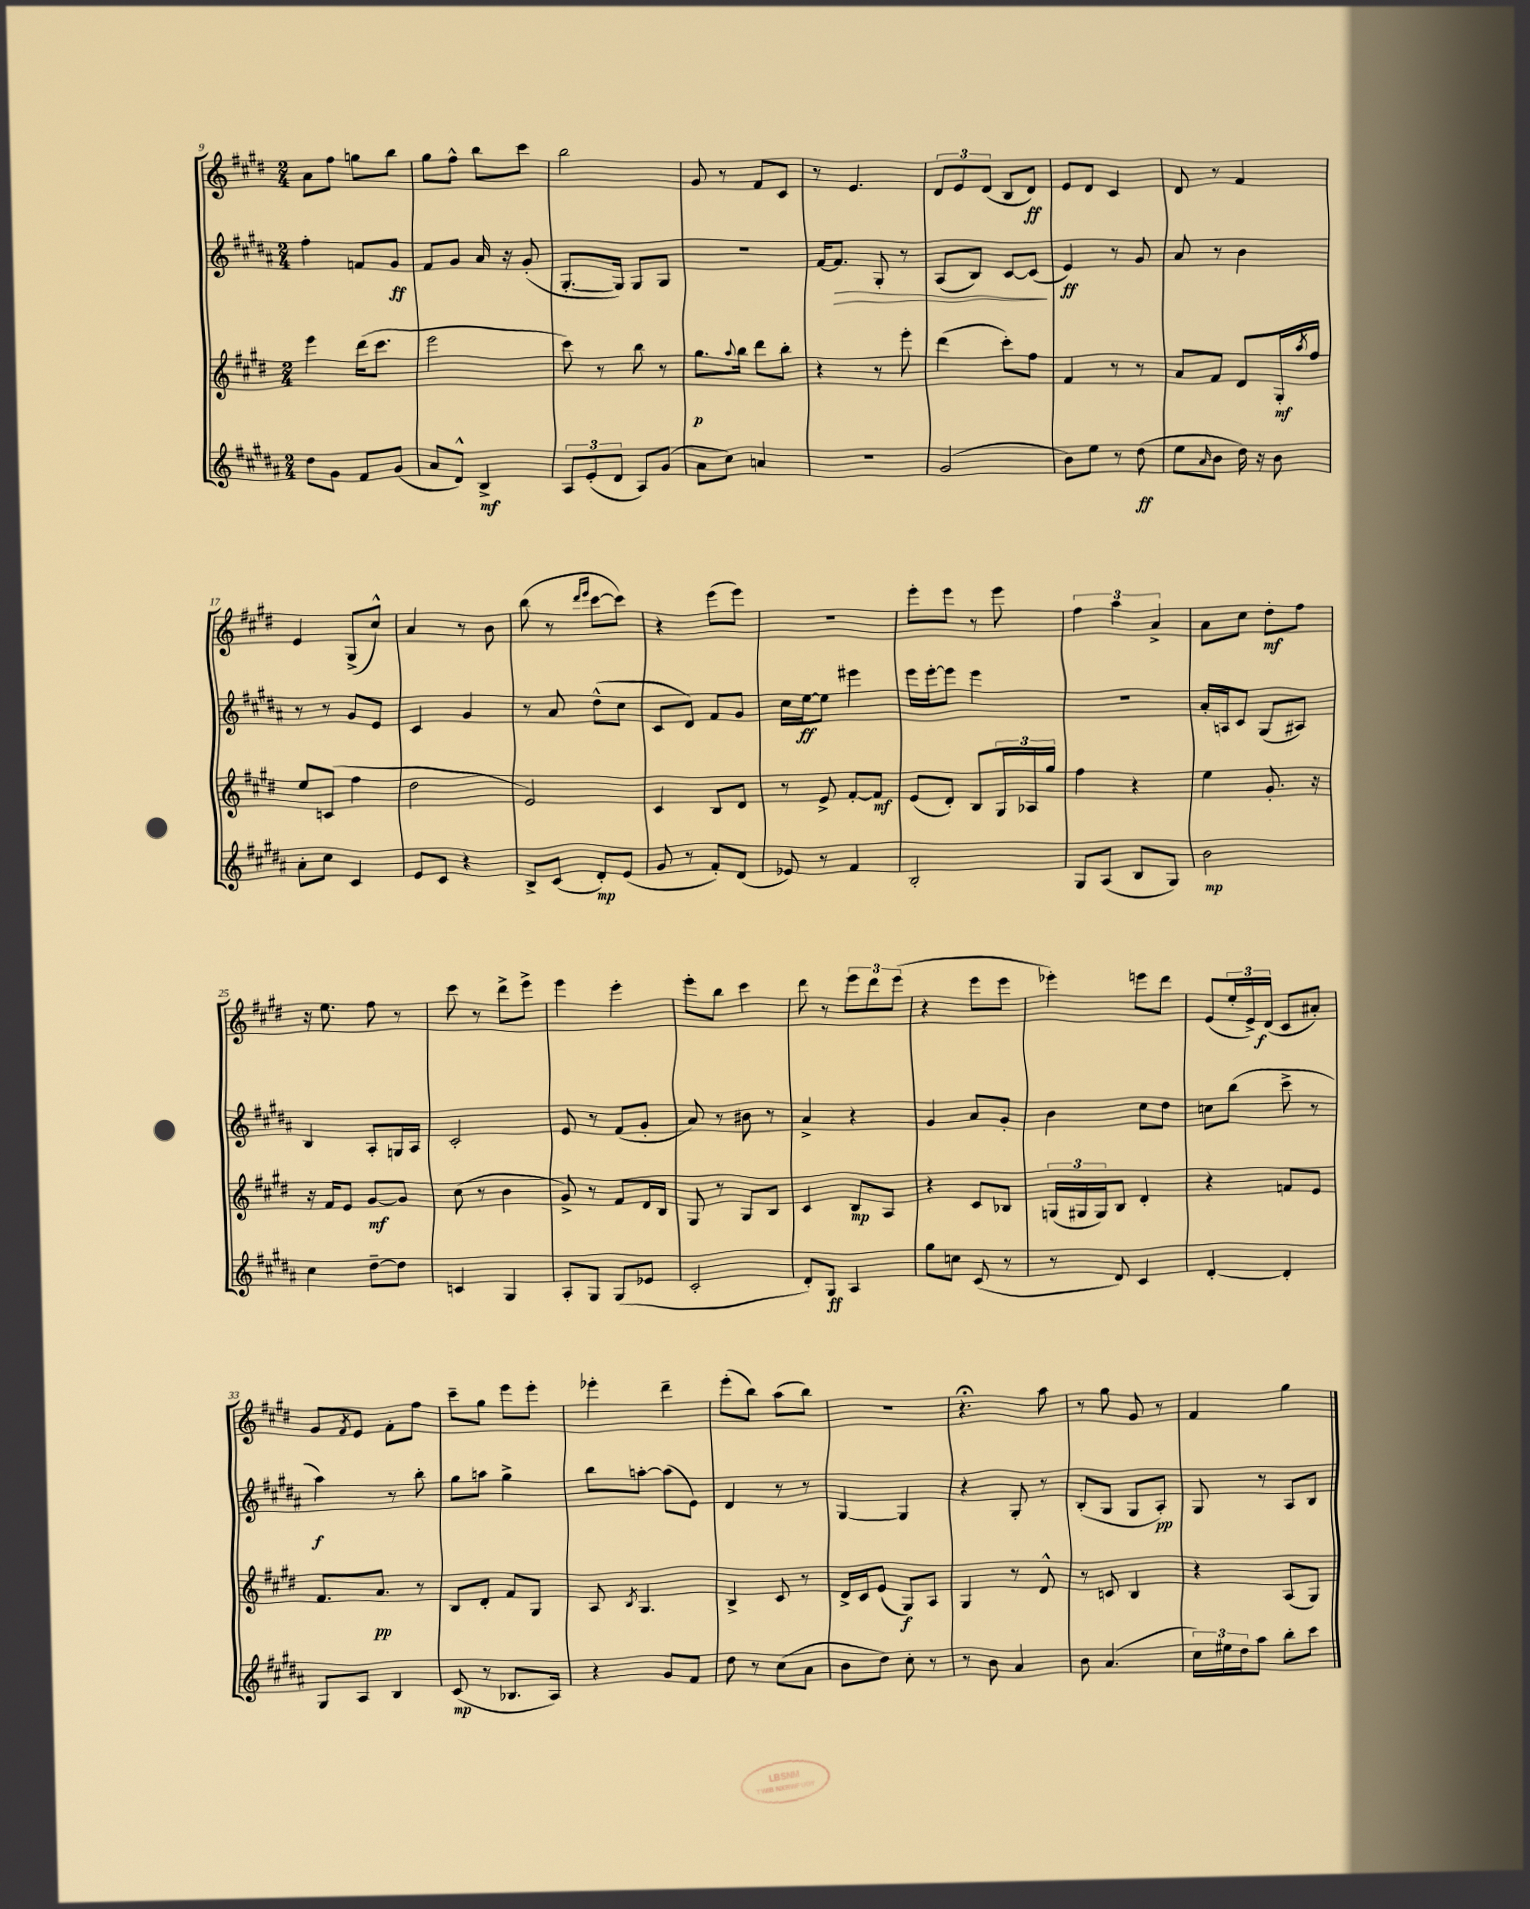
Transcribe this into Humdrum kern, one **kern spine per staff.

**kern	**dynam	**kern	**dynam	**kern	**dynam	**kern	**dynam
*part4	*part4	*part3	*part3	*part2	*part2	*part1	*part1
*staff4	*staff4	*staff3	*staff3	*staff2	*staff2	*staff1	*staff1
*clefG2	*	*clefG2	*	*clefG2	*	*clefG2	*
*k[f#c#g#d#a#]	*	*k[f#c#g#d#]	*	*k[f#c#g#d#a#]	*	*k[f#c#g#d#]	*
*M2/4	*	*M2/4	*	*M2/4	*	*M2/4	*
=9	=9	=9	=9	=9	=9	=9	=9
8dd#\L	.	4eee\	.	4ff#'\	.	8a\L	.
8g#\J	.	.	.	.	.	8ff#\J	.
8f#/L	.	(16ddd#\KL	.	8fn/L	.	8ggn\L	.
.	.	8.ccc#\J	.	.	.	.	.
(8g#/J	.	.	.	8g#/J	ff	8bb\J	.
=10	=10	=10	=10	=10	=10	=10	=10
8a#/L	.	2eee\	.	8f#/L	.	8gg#\L	.
8d#^^/J)	.	.	.	8g#/J	.	8ff#^^\J	.
4B^/	mf	.	.	16a#/	.	8bb\L	.
.	.	.	.	16r	.	.	.
.	.	.	.	(8g#'/	.	8ccc#\J	.
=11	=11	=11	=11	=11	=11	=11	=11
12A#/L	.	8ccc#\)	.	[8.G#'/L	.	2bb\	.
(12e'/	.	.	.	.	.	.	.
.	.	8r	.	.	.	.	.
12d#/J	.	.	.	.	.	.	.
.	.	.	.	16G#/Jk])	.	.	.
8A#/L)	.	8bb\	.	8G#/L	.	.	.
(8g#/J	.	8r	.	8G#/J	.	.	.
=12	=12	=12	=12	=12	=12	=12	=12
8a#\L	.	8.gg#\L	p	2r	.	8g#/	.
8cc#\J)	.	.	.	.	.	8r	.
.	.	8qqaa/	.	.	.	.	.
.	.	16bb\Jk	.	.	.	.	.
4an/	.	8ddd#\L	.	.	.	8f#/L	.
.	.	8bb'\J	.	.	.	8c#/J	.
=13	=13	=13	=13	=13	=13	=13	=13
2r	.	4r	.	[16f#/KL	.	8r	.
!	!	!	!	!	!LO:HP:b	!	!
.	.	.	.	8.f#/J]	>	.	.
.	.	.	.	.	.	4.e/	.
.	.	8r	.	8G#'/	.	.	.
.	.	8eee'\	.	8r	.	.	.
=14	=14	=14	=14	=14	=14	=14	=14
(2g#/	.	(4ddd#\	.	(8A#/L	.	12d#/L	.
.	.	.	.	.	.	12e/	.
.	.	.	.	8B/J)	.	.	.
.	.	.	.	.	.	(12d#/J	.
.	.	8ccc#'\L)	.	[8c#/L	.	8B/L	.
.	.	8ff#\J	.	(8c#/J]	.	8d#/J)	ff
.	.	.	.	.	]	.	.
=15	=15	=15	=15	=15	=15	=15	=15
8b\L)	.	4f#/	.	4e/)	ff	8e/L	.
8ee\J	.	.	.	.	.	8d#/J	.
8r	.	8r	.	8r	.	4c#/	.
(8dd#\	ff	8r	.	8g#/	.	.	.
=16	=16	=16	=16	=16	=16	=16	=16
8ee\L	.	8a/L	.	8a#/	.	8d#/	.
16qqa#/	.	.	.	.	.	.	.
8b\J	.	8f#/J	.	8r	.	8r	.
16dd#\)	.	8d#/L	.	4b\	.	4f#/	.
16r	.	.	.	.	.	.	.
8b\	.	16G#'/L	mf	.	.	.	.
.	.	8qaa/	.	.	.	.	.
.	.	16ff#/JJ	.	.	.	.	.
!!LO:LB:g=z
=17	=17	=17	=17	=17	=17	=17	=17
8a#'\L	.	8ee/L	.	8r	.	4e/	.
8cc#\J	.	(8cn/J	.	8r	.	.	.
4c#/	.	4ff#\	.	8g#/L	.	(8G#^/L	.
.	.	.	.	8e/J	.	8cc#^^/J)	.
=18	=18	=18	=18	=18	=18	=18	=18
8e/L	.	2dd#\	.	4c#/	.	4a/	.
8c#/J	.	.	.	.	.	.	.
4r	.	.	.	4g#/	.	8r	.
.	.	.	.	.	.	8b\	.
=19	=19	=19	=19	=19	=19	=19	=19
8B^/L	.	2e/)	.	8r	.	(8bb\	.
(8c#/J	.	.	.	8a#/	.	8r	.
.	.	.	.	.	.	16qqddd#/LL	.
.	.	.	.	.	.	16qqeee/JJ	.
8d#'/L)	mp	.	.	(8dd#^^\L	.	[8ccc#\L	.
(8e/J	.	.	.	8cc#\J	.	8ccc#\J])	.
=20	=20	=20	=20	=20	=20	=20	=20
8g#/	.	4c#/	.	8c#/L	.	4r	.
8r	.	.	.	8d#/J)	.	.	.
8f#'/L)	.	8B/L	.	8f#/L	.	(8eee\L	.
(8d#/J	.	8d#/J	.	8g#/J	.	8eee\J)	.
=21	=21	=21	=21	=21	=21	=21	=21
8e-X/)	.	8r	.	16cc#\LL	.	2r	.
.	.	.	.	[16ee\J	ff	.	.
8r	.	8e^/	.	8ee\J]	.	.	.
4f#/	.	[8f#'/L	.	4eee#X\	.	.	.
.	.	8f#/J]	mf	.	.	.	.
=22	=22	=22	=22	=22	=22	=22	=22
2B'/	.	(8e/L	.	16eee\LL	.	8eee'\L	.
.	.	.	.	[16eee'\J	.	.	.
.	.	8d#'/J)	.	8eee\J]	.	8eee\J	.
.	.	8B/L	.	4eee\	.	8r	.
.	.	24G#/L	.	.	.	8eee\	.
.	.	24A-X/	.	.	.	.	.
.	.	24gg#/JJ	.	.	.	.	.
=23	=23	=23	=23	=23	=23	=23	=23
8G#/L	.	4ff#\	.	2r	.	6ff#\	.
(8A#/J	.	.	.	.	.	.	.
.	.	.	.	.	.	6aa\	.
8B/L	.	4r	.	.	.	.	.
.	.	.	.	.	.	6a^/	.
8G#/J)	.	.	.	.	.	.	.
=24	=24	=24	=24	=24	=24	=24	=24
2b\	mp	4ee\	.	16a#'/LL	.	8a\L	.
.	.	.	.	16An/J	.	.	.
.	.	.	.	8c#/J	.	8cc#\J	.
.	.	8.g#'/	.	(8G#/L	.	8dd#'\L	mf
.	.	.	.	8A#X/J)	.	8ff#\J	.
.	.	16r	.	.	.	.	.
!!LO:LB:g=z
=25	=25	=25	=25	=25	=25	=25	=25
4cc#\	.	16r	.	4B/	.	16r	.
.	.	16f#/KL	.	.	.	8.ee\	.
.	.	8e/J	.	.	.	.	.
[8dd#~\L	.	[8g#/L	mf	8A#'/L	.	8ff#\	.
8dd#\J]	.	8g#/J]	.	16Gn/L	.	8r	.
.	.	.	.	16A#/JJ	.	.	.
=26	=26	=26	=26	=26	=26	=26	=26
4cn/	.	(8cc#\	.	2c#'/	.	8ccc#\	.
.	.	8r	.	.	.	8r	.
4G#/	.	4b\	.	.	.	8ddd#^\L	.
.	.	.	.	.	.	8eee^\J	.
=27	=27	=27	=27	=27	=27	=27	=27
8A#'/L	.	8g#^/)	.	8e/	.	4eee\	.
8G#/J	.	8r	.	8r	.	.	.
(8G#/L	.	8f#/L	.	(8f#/L	.	4eee'\	.
8e-X/J	.	16d#/L	.	8g#'/J	.	.	.
.	.	16B/JJ	.	.	.	.	.
=28	=28	=28	=28	=28	=28	=28	=28
2c#'/	.	8G#/	.	8a#/)	.	8eee'\L	.
.	.	8r	.	8r	.	8bb\J	.
.	.	8G#/L	.	8b#X\	.	4ccc#\	.
.	.	8B/J	.	8r	.	.	.
=29	=29	=29	=29	=29	=29	=29	=29
8d#'/L)	.	4c#/	.	4a#^/	.	8ddd#\	.
8G#/J	ff	.	.	.	.	8r	.
4A#/	.	8B/L	mp	4r	.	12eee\L	.
.	.	.	.	.	.	12ddd#\	.
.	.	8A/J	.	.	.	.	.
.	.	.	.	.	.	(12eee\J	.
=30	=30	=30	=30	=30	=30	=30	=30
8gg#\L	.	4r	.	4g#/	.	4r	.
8ccn\J	.	.	.	.	.	.	.
(8c#/	.	8c#/L	.	8a#/L	.	8eee\L	.
8r	.	8B-X/J	.	8g#'/J	.	8eee\J	.
=31	=31	=31	=31	=31	=31	=31	=31
8r	.	(24Gn/LL	.	4b\	.	4eee-X'\)	.
.	.	24G#X/	.	.	.	.	.
.	.	24G#/J)	.	.	.	.	.
8d#/)	.	8B/J	.	.	.	.	.
4c#/	.	4d#'/	.	8cc#\L	.	8eeen\L	.
.	.	.	.	8dd#\J	.	8ddd#\J	.
=32	=32	=32	=32	=32	=32	=32	=32
[4d#'/	.	4r	.	8ccn\L	.	(8e/L	.
.	.	.	.	(8bb\J	.	24ee'/L	.
.	.	.	.	.	.	24e^/)	.
.	.	.	.	.	.	(24d#/JJ	f
4d#'/]	.	8fn/L	.	8ccc#^\	.	8c#/L	.
.	.	8e/J	.	8r	.	8a#X'/J)	.
!!LO:LB:g=z
=33	=33	=33	=33	=33	=33	=33	=33
8G#/L	.	8.f#/L	.	4aa#\)	f	8g#/L	.
.	.	.	.	.	.	8qf#/	.
8A#/J	.	.	.	.	.	8e/J	.
.	.	8.a/J	pp	.	.	.	.
4B/	.	.	.	8r	.	8f#'\L	.
.	.	8r	.	8bb'\	.	8ff#\J	.
=34	=34	=34	=34	=34	=34	=34	=34
(8c#/	mp	8B/L	.	8gg#\L	.	8ccc#~\L	.
8r	.	8d#'/J	.	8aan\J	.	8gg#\J	.
8.B-X/L	.	8f#/L	.	4gg#^\	.	8eee\L	.
.	.	8G#/J	.	.	.	8eee'\J	.
16A#/Jk)	.	.	.	.	.	.	.
=35	=35	=35	=35	=35	=35	=35	=35
4r	.	8A/	.	8bb\L	.	4eee-X'\	.
.	.	8qB/	.	.	.	.	.
.	.	4.G#/	.	[8aan'\J	.	.	.
8g#/L	.	.	.	(8aa\L]	.	4ddd#~\	.
8f#/J	.	.	.	8e\J)	.	.	.
=36	=36	=36	=36	=36	=36	=36	=36
8dd#\	.	4B^/	.	4d#/	.	(8eee'\L	.
8r	.	.	.	.	.	8bb\J)	.
(8cc#\L	.	8c#/	.	8r	.	(8aa\L	.
8a#\J	.	8r	.	8r	.	8bb\J)	.
=37	=37	=37	=37	=37	=37	=37	=37
8b\L	.	16d#^/LL	.	[4G#/	.	2r	.
.	.	16c#/J	.	.	.	.	.
8dd#\J)	.	(8e/J	.	.	.	.	.
8cc#'\	.	8G#/L)	f	4G#/]	.	.	.
8r	.	8A/J	.	.	.	.	.
=38	=38	=38	=38	=38	=38	=38	=38
8r	.	4G#/	.	4r	.	4.r;<	.
8b\	.	.	.	.	.	.	.
4a#/	.	8r	.	8G#'/	.	.	.
.	.	8d#^^/	.	8r	.	8aa\	.
=39	=39	=39	=39	=39	=39	=39	=39
8b\	.	8r	.	(8B'/L	.	8r	.
(4.a#/	.	8cn/	.	8G#/J	.	8gg#\	.
.	.	4B/	.	8G#/L	.	8g#/	.
.	.	.	.	8A#'/J)	pp	8r	.
=40	=40	=40	=40	=40	=40	=40	=40
24cc#\LL)	.	4r	.	8G#/	.	4f#/	.
24ee#X\	.	.	.	.	.	.	.
24dd#\J	.	.	.	.	.	.	.
8aa#\J	.	.	.	8r	.	.	.
8bb'\L	.	(8A/L	.	8A#/L	.	4gg#\	.
8ccc#\J	.	8G#/J)	.	8B/J	.	.	.
==	==	==	==	==	==	==	==
*-	*-	*-	*-	*-	*-	*-	*-
